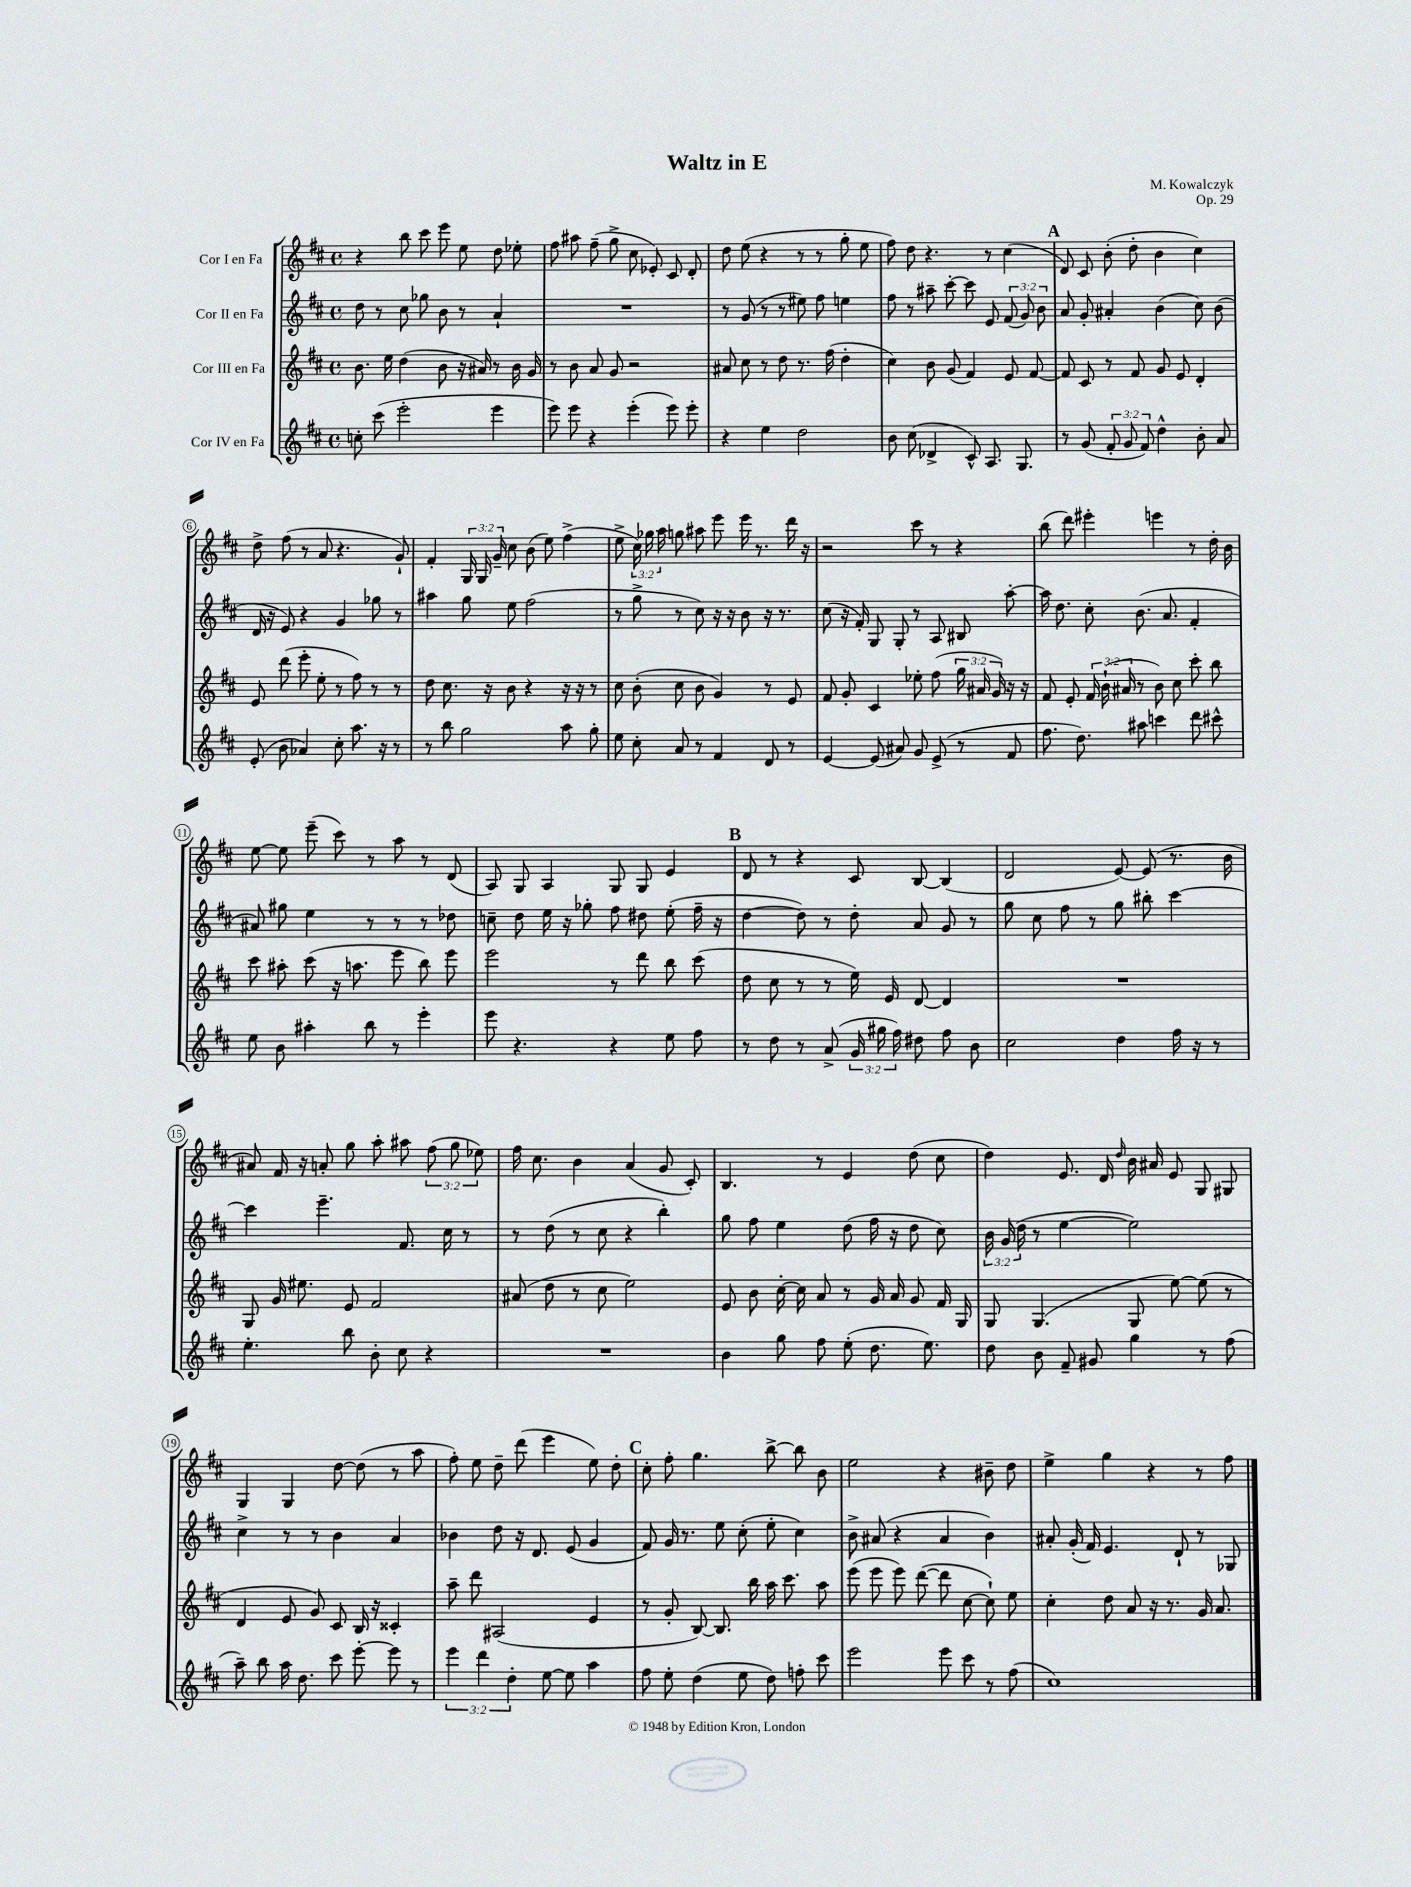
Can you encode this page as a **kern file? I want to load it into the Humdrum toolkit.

**kern	**kern	**kern	**kern
*part4	*part3	*part2	*part1
*staff4	*staff3	*staff2	*staff1
*I"Cor IV en Fa	*I"Cor III en Fa	*I"Cor II en Fa	*I"Cor I en Fa
*clefG2	*clefG2	*clefG2	*clefG2
*k[f#c#]	*k[f#c#]	*k[f#c#]	*k[f#c#]
*M4/4	*M4/4	*M4/4	*M4/4
*met(c)	*met(c)	*met(c)	*met(c)
=1	=1	=1	=1
8ccn'\	8.b\	8dd\	4r
(8ccc#\	.	8r	.
.	16ee\	.	.
2eee'\	(4dd\	8cc#\	8bb\
.	.	8gg-X\	8ccc#\
.	8b\	8b\	8eee\
.	16r	8r	8ee\
.	16a#X/)	.	.
4eee\	8r	4a`/	8dd\
.	16b\	.	8ee-X'\
.	16g/	.	.
=2	=2	=2	=2
8eee\)	8r	1r	8ff#\
8eee\	8b\	.	8aa#X\
4r	8a/	.	(8ff#~\
.	8g/	.	8gg^\
(4eee'\	2r	.	8cc#\
.	.	.	8e-X'/)
8eee\)	.	.	8c#/
8eee'\	.	.	8d'/
=3	=3	=3	=3
4r	8a#X/	8r	8dd\
.	8cc#\	(8g/	(8ee\
4ee\	8r	8r	4r
.	8dd\	8r	.
2dd\	8.r	8ee#X\)	8r
.	.	8ff#\	8r
.	(16ff#\	.	.
.	4dd'\	4een\	8gg'\
.	.	.	8ee\
=4	=4	=4	=4
8b\	4cc#\)	8ff#\	8ff#\)
(8cc#\	.	8r	8dd\
4d-X^/	8b\	8aa#X~\	4.r
.	(8g/	[8ccc#'\	.
8c#^^/)	4f#/)	8ccc#\]	.
8.A/	.	8e/	8r
.	8e/	(12f#/	(4cc#\
8.G/	.	.	.
.	.	12g/)	.
.	[8f#/	.	.
.	.	12b\	.
!!LO:REH:place=s1:t=A
=5	=5	=5	=5
8r	8f#/]	8a/	8d/)
(8g/	8c#/	8g'/	8c#/
12f#'/	8r	4a#X'/	(8b'\
12g/	.	.	.
.	8f#/	.	8dd'\
12f#/)	.	.	.
4dd^^\	8g/	(4b\	4b\
.	8e/	.	.
8b'\	4d'/	8cc#\)	4cc#\)
8a/	.	(8b\	.
!!LO:LB:g=z
=6	=6	=6	=6
(8e'/	8e/	16d/	8dd^\
.	.	16r	.
8b\	(8ddd\	8e/)	(8ff#\
4a-X/)	8eee'\	4r	8r
.	8ee'\	.	8a/
8cc#'\	8r	4g/	4.r
8.aa\	8ff#\)	.	.
.	8r	8gg-X\	.
16r	.	.	.
8r	8r	8r	8g`/)
=7	=7	=7	=7
8r	8dd\	4aa#X\	4f#'/
8bb\	8.cc#\	.	.
2gg\	.	8gg\	24G/
.	.	.	24G/
.	16r	.	.
.	.	.	24g~/
.	8b\	8ee\	8cc#\
.	4r	(2ff#\	(8b\
.	.	.	8ee\)
8aa\	16r	.	(4ff#^\
.	16r	.	.
8gg'\	8r	.	.
=8	=8	=8	=8
8ee\	8cc#\	8r	8ee^\
8cc#'\	(8b'\	8gg^\	24cc#\)
.	.	.	24gg-X\
.	.	.	24aa\
8a/	8cc#\	8r	8ggn\
8r	8b\	8cc#\)	8aa#X\
4f#/	4g/)	16r	8eee\
.	.	16r	.
.	.	8b\	16eee\
.	.	.	8.r
8d/	8r	16r	.
.	.	8.r	.
8r	8e/	.	16ddd\
.	.	.	16r
=9	=9	=9	=9
[4e/	8f#/	(8cc#\	2r
.	8g'/	16r	.
.	.	16f#'/)	.
(8e/]	4c#/	8G/	.
8a#X/)	.	8G'/	.
8g/	8ee-X'\	8r	8ccc#\
(8e^/	(8ff#\	8A/	8r
8r	24gg\	8B#X/	4r
.	24a#X/	.	.
.	24g/)	.	.
8f#/	16r	[8aa'\	.
.	16r	.	.
=10	=10	=10	=10
8.ff#\	8f#/	16aa\]	(8bb\
.	.	8.dd\	.
.	8e'/	.	8ddd\)
8.dd\)	.	.	.
.	24f#/	8cc#'\	4eee#X'\
.	(24b`\	.	.
.	24a#X/	.	.
8aa#X\	8r	(8.b\	.
4cccn\	8b\)	.	4eeen\
.	.	8.a/	.
.	8cc#\	.	.
8ddd\	8ccc#'\	4f#'/	8r
8ccc#X^^\	8bb\	.	16dd'\
.	.	.	16b\
!!LO:LB:g=z
=11	=11	=11	=11
8ee\	8ccc#\	8a#X/)	[8ee\
8b\	8aa#X'\	8gg#X\	8ee\]
4aa#X'\	(8ccc#\	4ee\	(8eee~\
.	16r	.	8ccc#\)
.	8.aan\	.	.
8bb\	.	8r	8r
8r	8eee\	8r	8aa\
4eee'\	8bb\)	8r	8r
.	8eee\	8dd-X\	(8d/
=12	=12	=12	=12
8eee\	2eee\	8ccn~\	8A/)
4.r	.	8dd\	8G/
.	.	16ee\	4A/
.	.	16r	.
.	.	8gg-X'\	.
4r	8r	8ff#\	8G/
.	8ddd\	8dd#X\	8G/
8ee\	8bb\	(8ee'\	4e/
8ff#\	(8ccc#\	16ff#~\	.
.	.	16r	.
!!LO:REH:place=s1:t=B
=13	=13	=13	=13
8r	8dd\	[4dd\	8d/
8dd\	8cc#\	.	8r
8r	8r	8dd\])	4r
(8a^/	8r	8r	.
24g/	16ee\)	8dd'\	8c#/
24gg#X\	.	.	.
.	16e/	.	.
24ff#\)	.	.	.
8dd#X\	[8d/	8a/	[8B/
8ff#\	4d/]	8g/	(4B/]
8b\	.	8r	.
=14	=14	=14	=14
2cc#\	1r	8gg\	2d/
.	.	8cc#\	.
.	.	8ff#\	.
.	.	8r	.
4dd\	.	8gg\	[8e/)
.	.	8bb#X'\	(8e/]
16ff#\	.	[4ccc#\	8.r
16r	.	.	.
8r	.	.	.
.	.	.	16b\
!!LO:LB:g=z
=15	=15	=15	=15
4.ee'\	8G/	4ccc#\]	8a#X/)
.	16g/	.	16f#/
.	8.ee#X\	.	16r
.	.	4.eee~\	8an'/
8bb\	8e/	.	8gg\
8b'\	2f#/	.	8aa'\
8cc#\	.	8.f#/	8aa#X\
4r	.	.	(12ff#\
.	.	16cc#\	.
.	.	.	12gg\
.	.	8r	.
.	.	.	12ee-X\)
=16	=16	=16	=16
1r	(8a#X/	8r	16ff#\
.	.	.	8.cc#\
.	8dd\	(8dd\	.
.	8r	8r	4b\
.	8cc#\	8cc#\	.
.	2ee\)	4r	(4a/
.	.	4bb'\)	8g/
.	.	.	8c#'/)
=17	=17	=17	=17
4b\	8e/	8gg\	4.B/
.	8b\	8ff#\	.
8gg\	[16cc#'\	4ee\	.
.	16cc#\]	.	.
8ff#\	8a/	.	8r
(8ee'\	8r	(8dd\	4e/
8.dd\	16g/	16ff#\	.
.	16a/	16r	.
.	8g/	8dd\	(8dd\
8.ee\)	.	.	.
.	16f#/	8cc#\)	8cc#\
.	16G/	.	.
=18	=18	=18	=18
8dd\	8G/	24b\	4dd\)
.	.	(24g/	.
.	.	24dd\	.
8b\	(4.G/	8r	.
8f#~/	.	[4ee\	8.e/
8g#X/	.	.	.
.	.	.	16d/
.	.	.	16qqdd/
4gg\	8G/	2ee\])	16b\
.	.	.	16a#X/
.	[8ee\)	.	8e/
8r	(8ee\]	.	8G/
(8ff#\	8r	.	8G#X/
!!LO:LB:g=z
=19	=19	=19	=19
8aa~\)	4d/	4cc#^\	4G/
8bb\	.	.	.
16aa\	8e/	8r	4G/
8.dd\	.	.	.
.	8g/)	8r	.
8ccc#\	8c#/	4b\	[8dd\
[8eee'\	16B/	.	(8dd\]
.	16r	.	.
8eee\]	4c##X'/	4a/	8r
8r	.	.	8aa\
=20	=20	=20	=20
6eee\	8aa~\	4b-X\	8ff#'\)
.	8ddd\	.	8ee\
6ddd\	.	.	.
.	(2A#X/	8dd\	8dd~\
6dd'\	.	.	.
.	.	16r	(8ddd\
.	.	8.d/	.
[8ee\	.	.	4eee\
8ee\]	.	(8e/	.
4aa\	4e/	4g/	8ee\)
.	.	.	8dd'\
!!LO:REH:place=s1:t=C
=21	=21	=21	=21
8ff#\	8r	8f#/)	8cc#'\
8ee'\	8g'/	16g/	8ff#'\
.	.	8.r	.
(4dd\	[8B/)	.	4.gg\
.	8.B/]	8ee\	.
8ee\	.	(8cc#'\	.
.	16bb\	.	.
8dd\)	16aa\	8ee'\	[8bb^\
.	8.ccc#\	.	.
8ffn'\	.	4cc#\)	8bb\]
8ccc#\	8aa\	.	8b\
=22	=22	=22	=22
2eee\	(8eee\	8b^\	2ee\
.	8eee\	(8a#X/	.
.	8eee\)	4r	.
.	([8ddd\	.	.
8eee\	8ddd\]	4a#/	4r
8ccc#\	[8cc#\	.	.
8r	8cc#`\])	4b\)	8b#X~\
(8ff#\	8ee\	.	8dd\
=23	=23	=23	=23
1cc#)	4cc#'\	8a#X'/	4ee^\
.	.	(16g'/	.
.	.	16f#/)	.
.	8dd\	4.e/	4gg\
.	8a/	.	.
.	16r	.	4r
.	8.r	.	.
.	.	8d`/	.
.	16g/	8r	8r
.	8.a/	.	.
.	.	8G-X/	8ff#\
==	==	==	==
*-	*-	*-	*-
